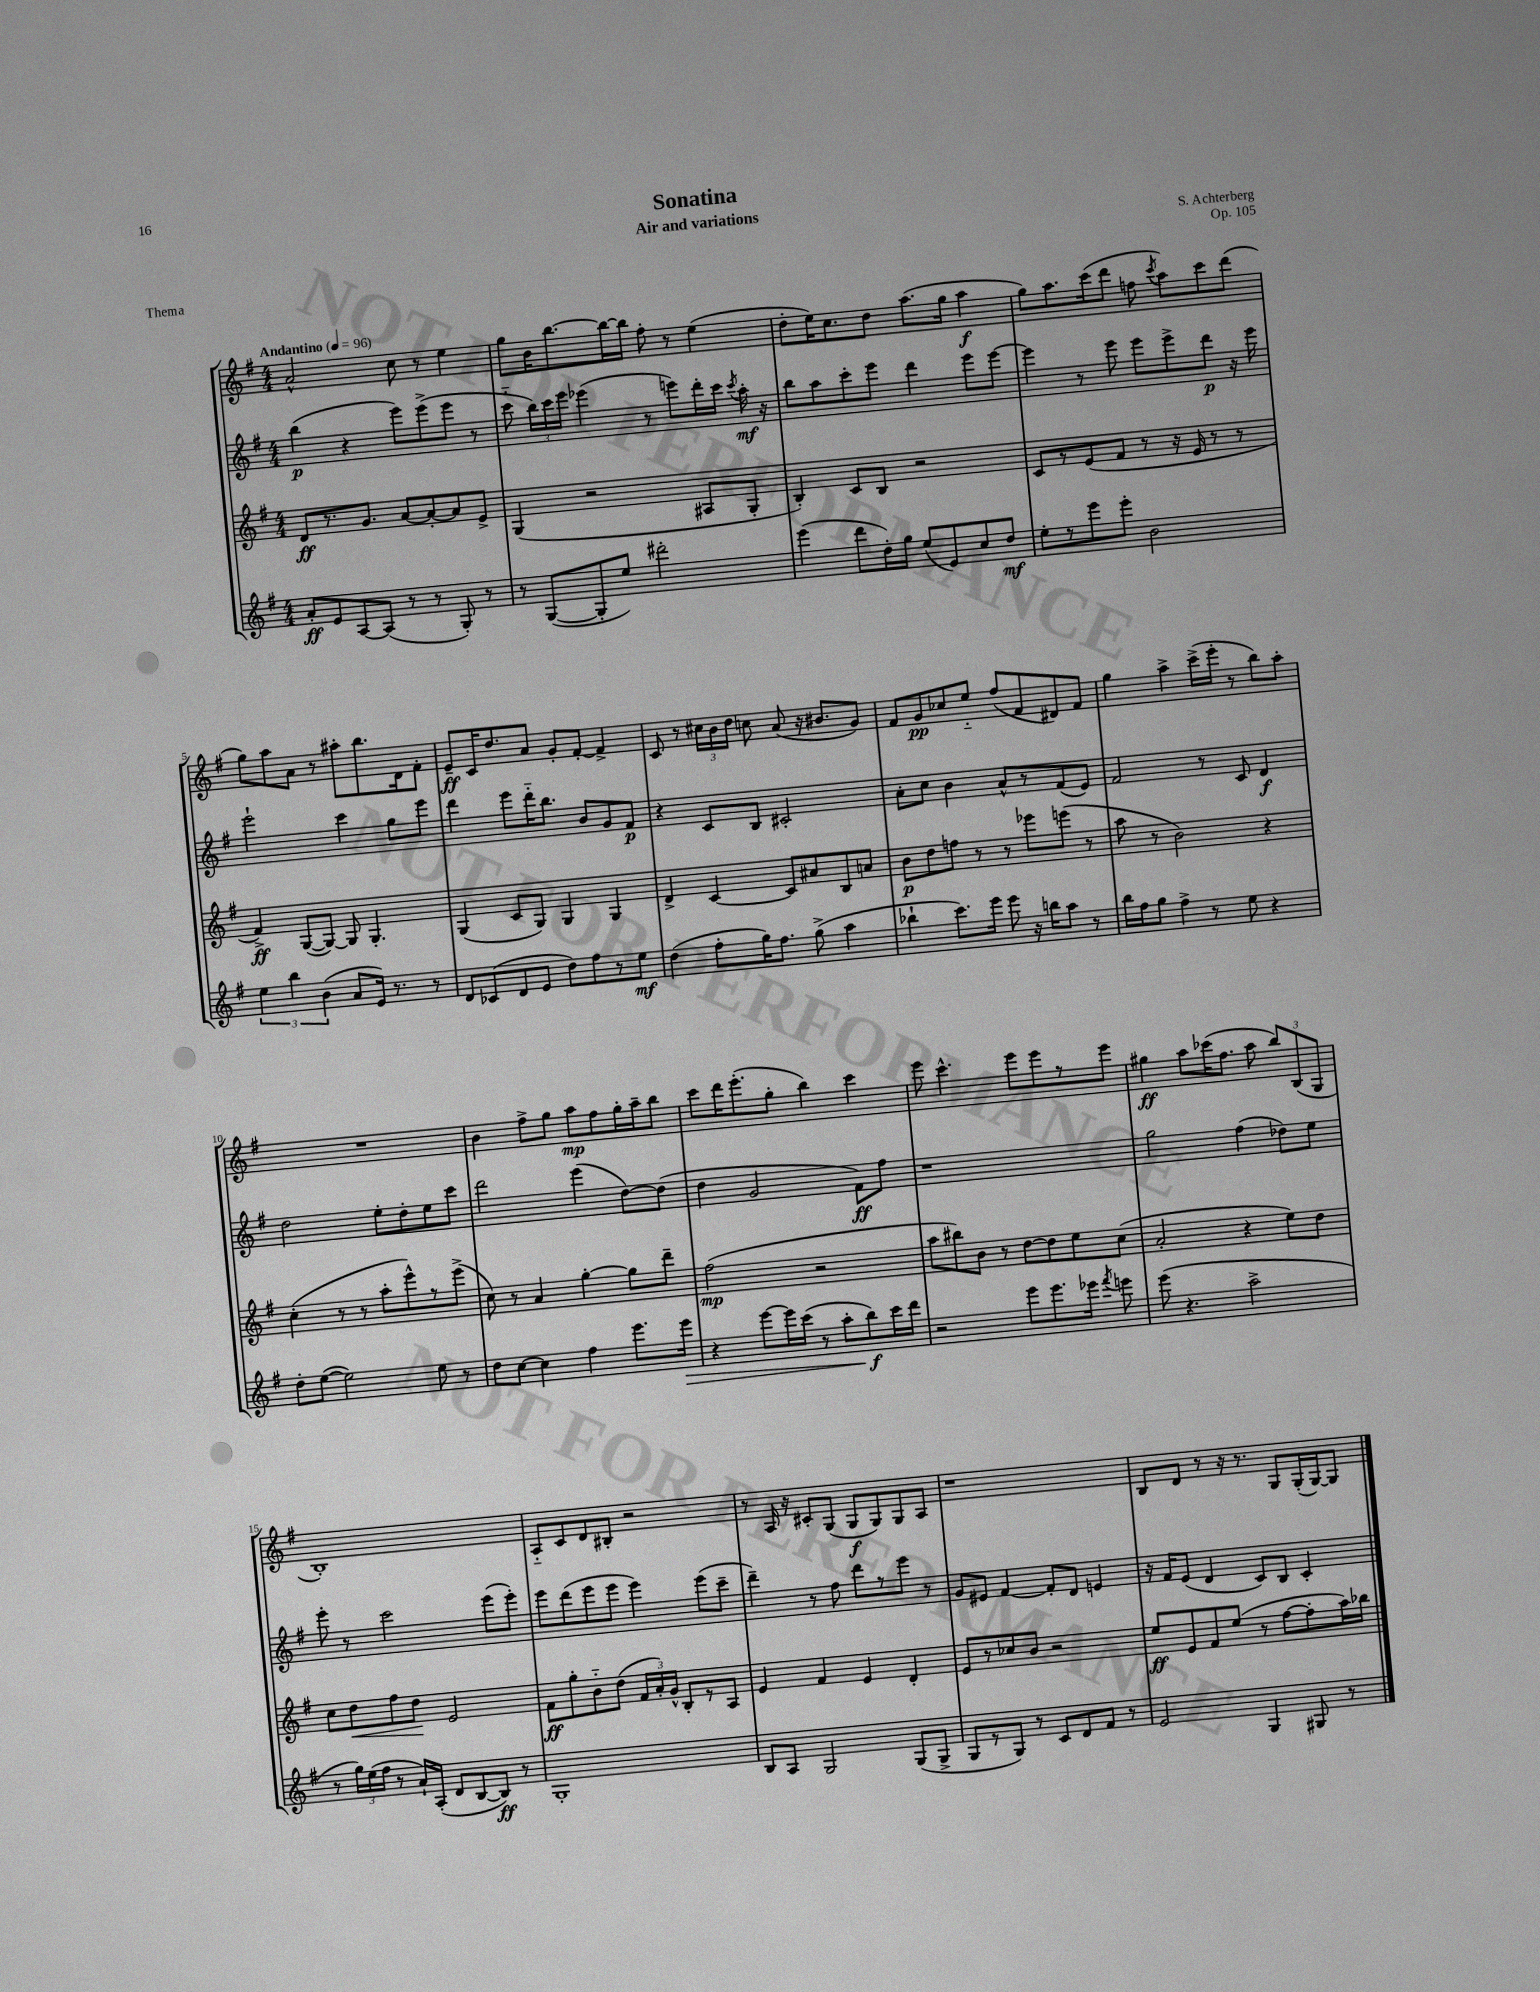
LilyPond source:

\header { title = "Sonatina" composer = "S. Achterberg" subtitle = "Air and variations" opus = "Op. 105" piece = "Thema" }
<<
\new StaffGroup <<
\new Staff = "s0" {
    \clef treble \key g \major \numericTimeSignature \time 4/4 \tempo "Andantino" 4 = 96
    \autoBeamOff a'2-^ c''8 r8 e''4 |
    g''8[ b'16 b''8.~ b''16~ b''16] fis''8-. r8 e''4( |
    d''8[-. e''16) c''8. d''8] a''8.[( g''16] a''4\f |
    g''8[) a''8. c'''16( d'''8] f''8 \acciaccatura { c'''8 } a''8[) c'''8 d'''8]( |
    g''8[) a''8 a'8] r8 ais''8[-. b''8. d'16 fis'8]-. |
    e'8[--\ff c'16 d''8. a'8] g'8[-. fis'8]~-. fis'4-> |
    c'8 r8 \tuplet 3/2 { cis''16[ b'16 d''16] } c''8 a'8( r16 bis'8.[ g'8]) |
    fis'8[ g'8\pp ces''8 e''8]-_ fis''8[( fis'8 dis'8) fis'8] |
    g''4 a''4-> c'''16[->( e'''16]-. r8 b''8[) a''8]-. |
    R1 |
    b'4 fis''8[-> g''8] a''8[\mp fis''8 g''16-. a''16-- b''8] |
    c'''8[ d'''16 e'''8.-.( g''8]-. b''4) c'''4 |
    e'''8 c'''4.-^ e'''8[ e'''8 r8 e'''8] |
    gis''4\ff a''8[ ces'''16( fis''8.] a''8 \tuplet 3/2 { b''8[) b8( g8] } |
    b1-.) |
    a8[-_ c'8 d'8 bis8]-. r2 |
    r8 a16 r16 cis'8[-. g8]( g8[\f g8) g8 a8] |
    r1 |
    b8[ d'8] r8 r16 r8. g8[ g16-.( g16~) g8] \bar "|." |
}
\new Staff = "s1" {
    \clef treble \key g \major \numericTimeSignature \time 4/4
    \autoBeamOff b''4\p( r4 e'''8[) e'''8->( e'''8] r8 |
    c'''8-_ \tuplet 3/2 { b''16[) c'''16 e'''16] } ees'''4( r8 e'''8[) d'''16-. c'''16] \acciaccatura { c'''8 } a''16-.\mf r16 |
    b''8[ a''8 c'''8-. e'''8] d'''4 e'''8[ e'''8]~ |
    e'''4 r8 e'''8 e'''8[ e'''8-> d'''8]\p r16 e'''16 |
    e'''2-! c'''4 g''8[ e'''8] |
    d'''4 e'''8[ d'''16-_ b''8.] b'8[ g'8 fis'8]\p |
    r4 c'8[ b8] cis'2-. |
    a'8[-. c''8] b'4 a'8[-^ r8 fis'8( e'8]) |
    fis'2 r8 c'8 d'4\f |
    d''2 e''8[-. d''8-. e''8 c'''8] |
    d'''2 e'''4( d''8[~) d''8]( |
    d''4 g'2 fis'8[\ff) fis''8] |
    r1 |
    g''2 fis''4( des''8[) e''8] |
    e'''8-. r8 c'''2 e'''8[( e'''8]-.) |
    e'''8[ d'''8( e'''8 e'''8] e'''4) e'''8[( c'''8]-- |
    d'''4--) r8 fis''8 d'''8[ r8 e'''8] r8 |
    g'8[ eis'8] fis'4~ fis'8[-. d'8] e'4 |
    r16 fis'16[ e'8]( d'4 c'8[) b8] c'4-. \bar "|." |
}
\new Staff = "s2" {
    \clef treble \key g \major \numericTimeSignature \time 4/4
    \autoBeamOff d'8[\ff r8. g'8.] a'8[~ a'8~-. a'8 e'8]-> |
    g4( r2 ais8[ g8]-. |
    b4-.) c'8[ b8] r2 |
    c'8[ r8 e'8( fis'8] r8 r16 e'16 r8 r8 |
    fis'4->\ff) g8[~( g8]~) g8 g4.-. |
    g4( c'8[ g8]) g4 g4 |
    d'4-> c'4~ c'8[ ais'8 b8 a'8] |
    b'8[\p d''8 f''8] r8 r8 ees'''8[ e'''8]( r8 |
    a''8 r8 b'2) r4 |
    c''4-.( r8 r8 a''8[-. e'''8-^) r8 e'''8]->( |
    c''8) r8 a'4 g''4~-. g''8[ d'''8]-- |
    fis''2\mp( r2 |
    a''8[ bis''8) b'8] r8 d''8[~ d''8 e''8 c''8]( |
    a'2-. r4 e''8[) d''8] |
    c''8[ d''8\< fis''8 d''8]\! e'2 |
    fis'8[\ff g''8-. b'8-_ d''8]( \tuplet 3/2 { fis'16[ a'16-.) g'16]-^ } b8[-. r8 a8] |
    e'4 fis'4 e'4 d'4-. |
    e'8[ r8 ces''8 b'8] r2 |
    e''8[\ff e'8 fis'8 e''8]( r8 fis''8[~ fis''8-. a''16) bes''16] \bar "|." |
}
\new Staff = "s3" {
    \clef treble \key g \major \numericTimeSignature \time 4/4
    \autoBeamOff a'8[-.\ff e'8 a8~ a8]( r8 r8 g8-.) r8 |
    r8 g8[~( g8-. e''8]) dis'''2-. |
    e'''4( d'''8[ d''16-.) g''16] e''8[( e'8) c''8 d''8]\mf |
    e''8[-. r8 e'''8 e'''8]-. b'2 |
    \tuplet 3/2 { e''4 b''4 b'4( } a'8[ e'16]) r8. r8 |
    d'8[ ces'8( d'8 e'8] d''8[) fis''8 r8 e''8]\mf |
    d''4( fis''8[-. g''16) fis''8.] g''8->( a''4 |
    bes''4-! c'''8.[) e'''16] e'''8 r16 b''16[ a''8] r8 |
    b''16[ fis''16 g''8] fis''4-> r8 e''8 r4 |
    d''8[-. e''8]~( e''2) e''8 r8 |
    d''8[ c''8]~ c''4 fis''4 e'''8.[ e'''16]\> |
    r4 e'''8[~ e'''16 c'''16]( r8 a''8[-. b''8\f\!) c'''16 d'''16] |
    r2 e'''8[ e'''8. ees'''16] \acciaccatura { fis'''8 } e'''8 |
    e'''8( r4. a''2-> |
    r8 \tuplet 3/2 { g''16[) e''16( fis''16] } r8 a'16[-!) a16]-.( d'8[ b8~ b8]\ff) r8 |
    g1-. |
    b8[ a8] g2 g8[( g8]-> |
    g8[ r8 g8]) r8 c'8[ d'8 fis'8] r8 |
    e'2 g4 gis8 r8 \bar "|." |
}
>>
>>
